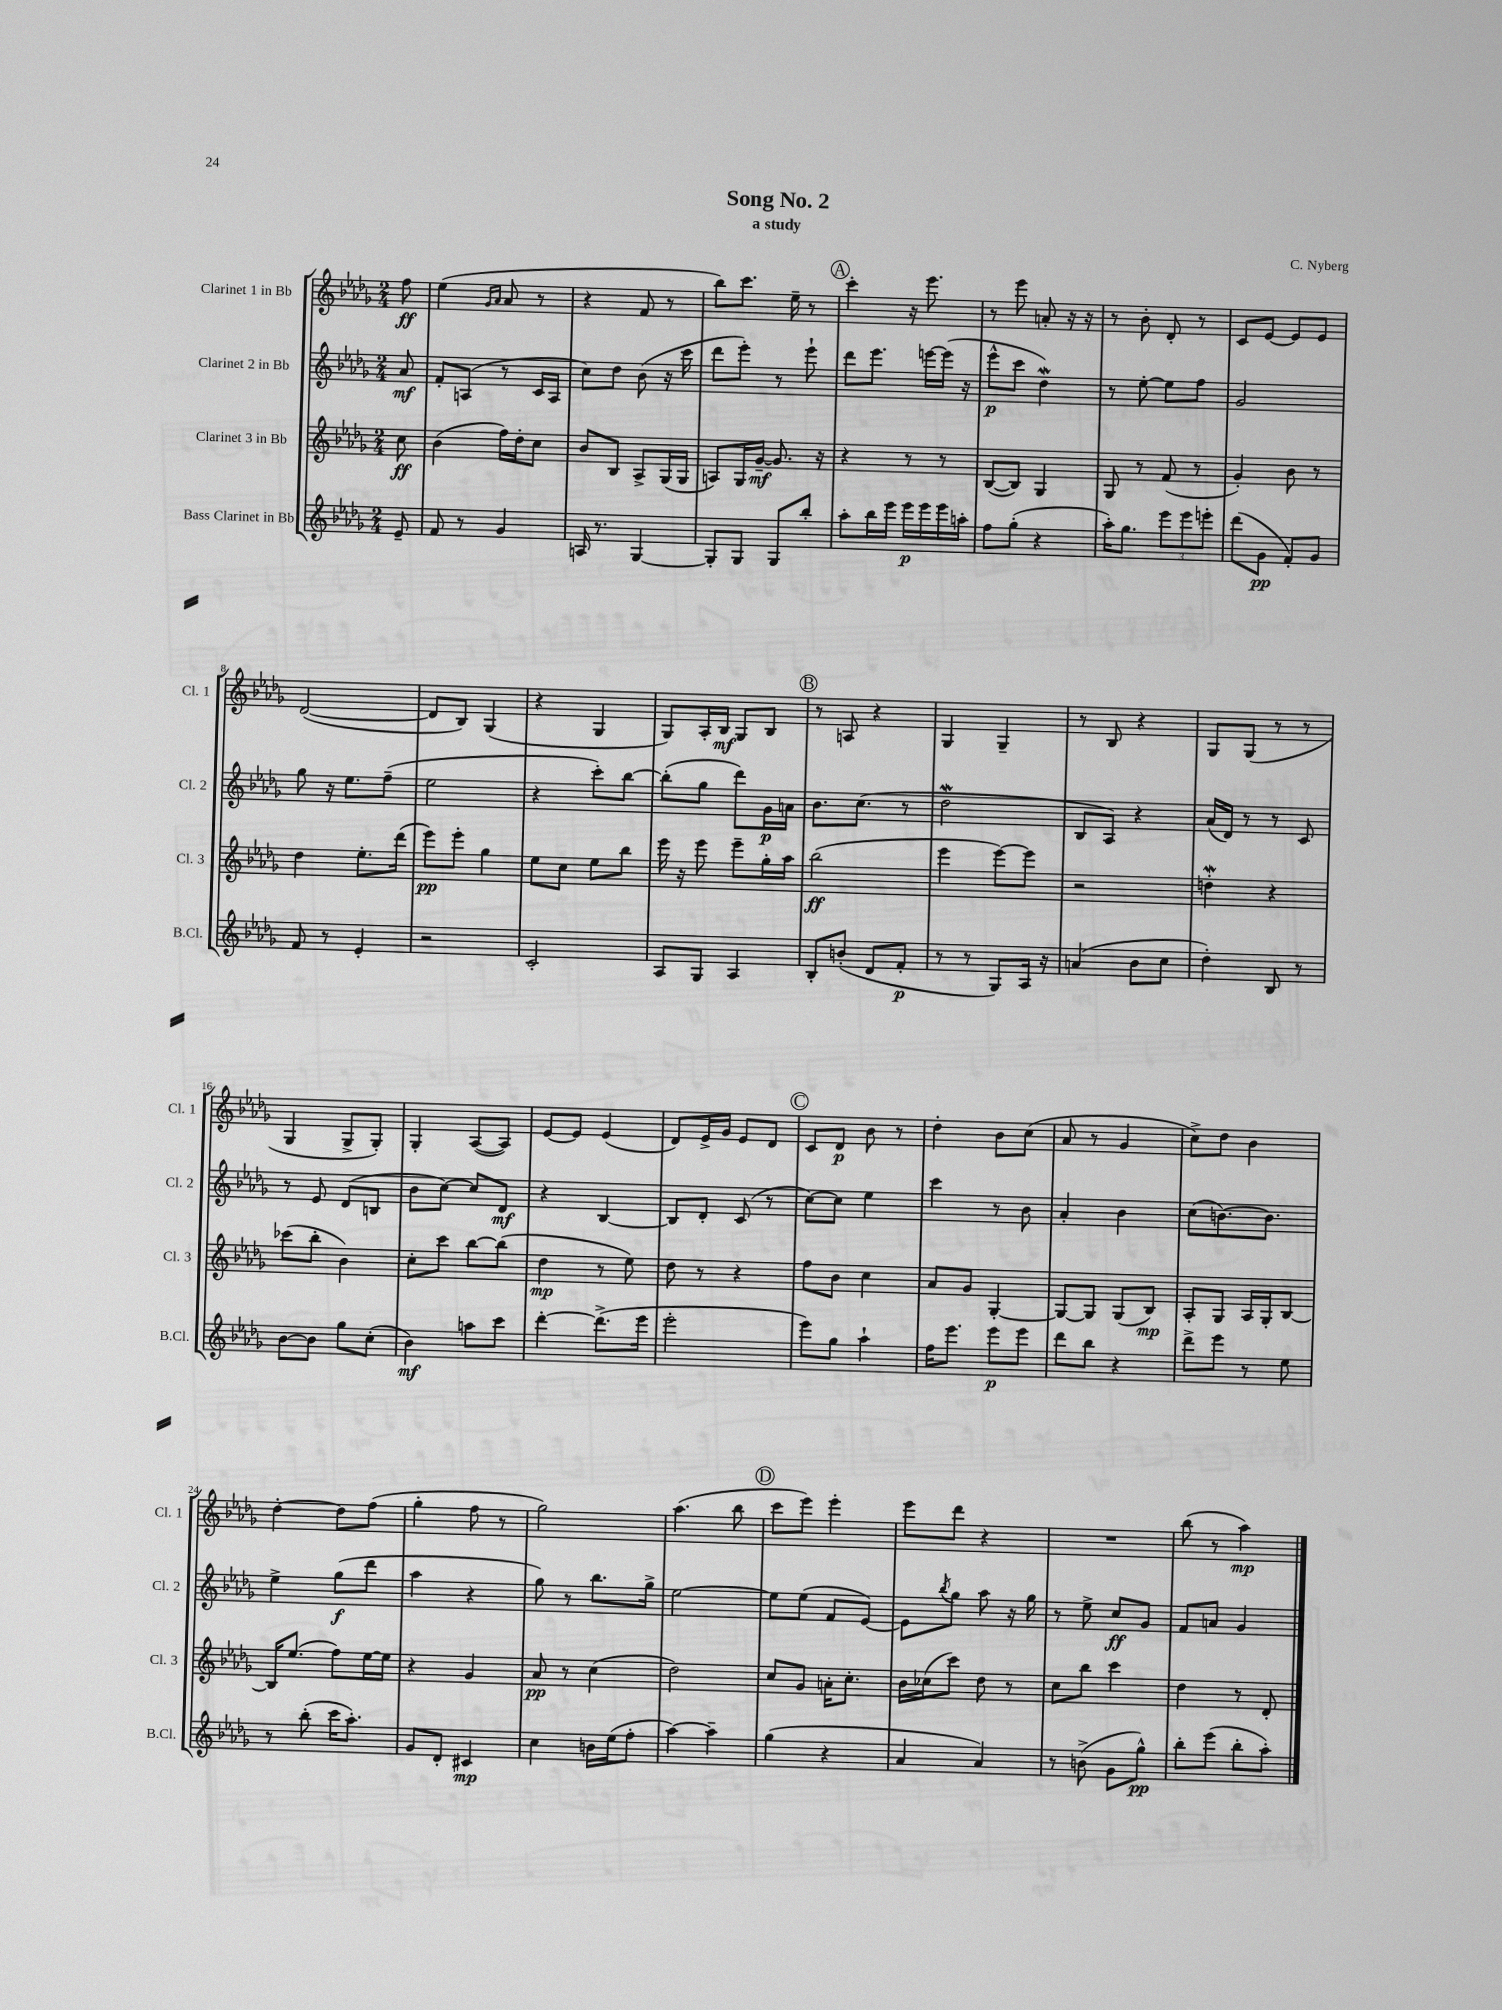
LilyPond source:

\header { title = "Song No. 2" composer = "C. Nyberg" subtitle = "a study" }
<<
\new StaffGroup <<
\new Staff = "s0" \with { instrumentName = "Clarinet 1 in Bb" shortInstrumentName = "Cl. 1" } {
    \clef treble \key des \major \numericTimeSignature \time 2/4 \partial 8
    f''8\ff |
    ees''4( \grace { ges'16 aes'16 } aes'8 r8 |
    r4 f'8 r8 |
    bes''8) c'''8. ees''16-- r8 |
    \mark \markup { \circle "A" } c'''4-. r16 ees'''8. |
    r8 ees'''8 a'8-. r16 r16 |
    r8 bes'8-. des'8-. r8 |
    c'8 ees'8~ ees'8 ees'8 |
    des'2~( |
    des'8 bes8) ges4( |
    r4 ges4 |
    ges8) aes16-. bes16\mf ges8 bes8 |
    \mark \markup { \circle "B" } r8 a8 r4 |
    ges4 ges4-- |
    r8 bes8 r4 |
    ges8 ges8( r8 r8 |
    ges4 ges8-> ges8-.) |
    ges4-. aes8~( aes8) |
    ees'8~ ees'8 ees'4( |
    des'8) ees'16-> ges'16 ees'8 des'8 |
    \mark \markup { \circle "C" } c'8 des'8\p bes'8 r8 |
    des''4-. bes'8 c''8( |
    aes'8 r8 ges'4 |
    c''8->) des''8 bes'4 |
    des''4~-. des''8 f''8( |
    ges''4-. f''8 r8 |
    ges''2) |
    aes''4.( bes''8 |
    \mark \markup { \circle "D" } c'''8 ees'''8) ees'''4-. |
    ees'''8 des'''8 r4 |
    R2 |
    bes''8( r8 aes''4\mp) \bar "|." |
}
\new Staff = "s1" \with { instrumentName = "Clarinet 2 in Bb" shortInstrumentName = "Cl. 2" } {
    \clef treble \key des \major \numericTimeSignature \time 2/4 \partial 8
    aes'8\mf |
    f'8-. a8( r8 c'16 a16 |
    c''8) des''8 bes'8( r16 c'''16 |
    des'''8 ees'''8-.) r8 ees'''8-! |
    \mark \markup { \circle "A" } des'''8 ees'''8. e'''16~ e'''16( r16 |
    ees'''8-^\p c'''8 des''4\mordent) |
    r8 ees''8~-. ees''8 f''8 |
    ges'2 |
    ges''8 r16 ees''8. f''8--( |
    ees''2 |
    r4 c'''8-.) bes''8~ |
    bes''8-.( ges''8 des'''8) ges'16\p a'16 |
    \mark \markup { \circle "B" } bes'8. c''8.( r8 |
    des''2\mordent |
    bes8 aes8) r4 |
    aes'16( des'16) r8 r8 c'8 |
    r8 ees'8 des'8( b8 |
    bes'8 c''8~) c''8 des'8\mf |
    r4 bes4~ |
    bes8 des'8-. c'8( r8 |
    \mark \markup { \circle "C" } c''8~) c''8 ees''4 |
    c'''4 r8 bes'8 |
    aes'4-. bes'4 |
    c''8( b'8.~) b'8. |
    ees''4-> ges''8\f( des'''8 |
    aes''4 r4 |
    ges''8) r8 bes''8. ges''16-> |
    ees''2~ |
    \mark \markup { \circle "D" } ees''8 ees''8( f'8 ees'8~) |
    ees'8 \acciaccatura { bes''8 } ges''8 aes''8 r16 ges''16 |
    r8 ees''8-> c''8\ff ges'8 |
    f'8 a'8 ges'4 \bar "|." |
}
\new Staff = "s2" \with { instrumentName = "Clarinet 3 in Bb" shortInstrumentName = "Cl. 3" } {
    \clef treble \key des \major \numericTimeSignature \time 2/4 \partial 8
    c''8\ff |
    bes'4( f''16) des''16-. c''8 |
    bes'8 bes8 aes8-> ges16( ges16 |
    a8) ges16 ges'16~--\mf ges'8. r16 |
    \mark \markup { \circle "A" } r4 r8 r8 |
    bes8~( bes8) ges4 |
    ges8 r8 f'8( r8 |
    ges'4-.) bes'8 r8 |
    des''4 ees''8.-. des'''16( |
    ees'''8\pp) ees'''8-. ges''4 |
    ees''8 c''8 ees''8 bes''8 |
    ees'''16 r16 ees'''8 ees'''8-- ges''16-. aes''16 |
    \mark \markup { \circle "B" } bes''2\ff( |
    ees'''4 ees'''8~) ees'''8 |
    r2 |
    d''4-.\mordent r4 |
    ces'''8( bes''8-. bes'4) |
    c''8-. c'''8 bes''8~ bes''8( |
    des''4\mp r8 ees''8) |
    des''8 r8 r4 |
    \mark \markup { \circle "C" } f''8 bes'8 c''4 |
    aes'8 ges'8 ges4~-. |
    ges8~ ges8 ges8( bes8\mp) |
    aes8-. ges8 aes16 ges16-. bes8~ |
    bes16 ees''8.( f''8) ees''16~ ees''16 |
    r4 ges'4 |
    aes'8\pp r8 c''4( |
    des''2) |
    \mark \markup { \circle "D" } c''8 ges'8 a'16-. c''8.-. |
    bes'16 ces''16( c'''8) des''8 r8 |
    c''8 bes''8 c'''4 |
    des''4 r8 des'8-. \bar "|." |
}
\new Staff = "s3" \with { instrumentName = "Bass Clarinet in Bb" shortInstrumentName = "B.Cl." } {
    \clef treble \key des \major \numericTimeSignature \time 2/4 \partial 8
    ees'8-- |
    f'8 r8 ges'4 |
    a16 r8. ges4~ |
    ges8-. ges8 ges8 bes''8-. |
    \mark \markup { \circle "A" } aes''8-. bes''16 ees'''16 ees'''16\p ees'''16 ees'''16 a''16-. |
    f''8 ges''8-.( r4 |
    aes''16-.) ges''8. \tuplet 3/2 { ees'''8 ees'''8 e'''8-. } |
    des'''8( ges'8\pp f'8-.) ges'8 |
    f'8 r8 ees'4-. |
    r2 |
    c'2-. |
    aes8 ges8 aes4 |
    \mark \markup { \circle "B" } bes8-. b'8-.( des'8 f'8-.\p |
    r8 r8 ges8) aes16 r16 |
    a'4( bes'8 c''8 |
    des''4-.) bes8 r8 |
    bes'8~ bes'8 ges''8 c''8-.( |
    bes'4\mf) a''8 c'''8 |
    des'''4~-. des'''8.->( ees'''16 |
    ees'''2-. |
    \mark \markup { \circle "C" } ees'''8) ges''8 aes''4-! |
    f''16 ees'''8. ees'''8\p ees'''8 |
    des'''8 bes''8 r4 |
    des'''8-> ees'''8 r8 ees''8 |
    r8 bes''8-.( c'''16 aes''8.-.) |
    ges'8 des'8-. cis'4\mp |
    c''4 b'16 ees''16( f''8-. |
    aes''4~) aes''4-- |
    \mark \markup { \circle "D" } ges''4( r4 |
    aes'4 aes'4) |
    r8 b'8->( ges'8 ges''8-^\pp) |
    bes''8-. ees'''8( bes''8-. aes''8-.) \bar "|." |
}
>>
>>
